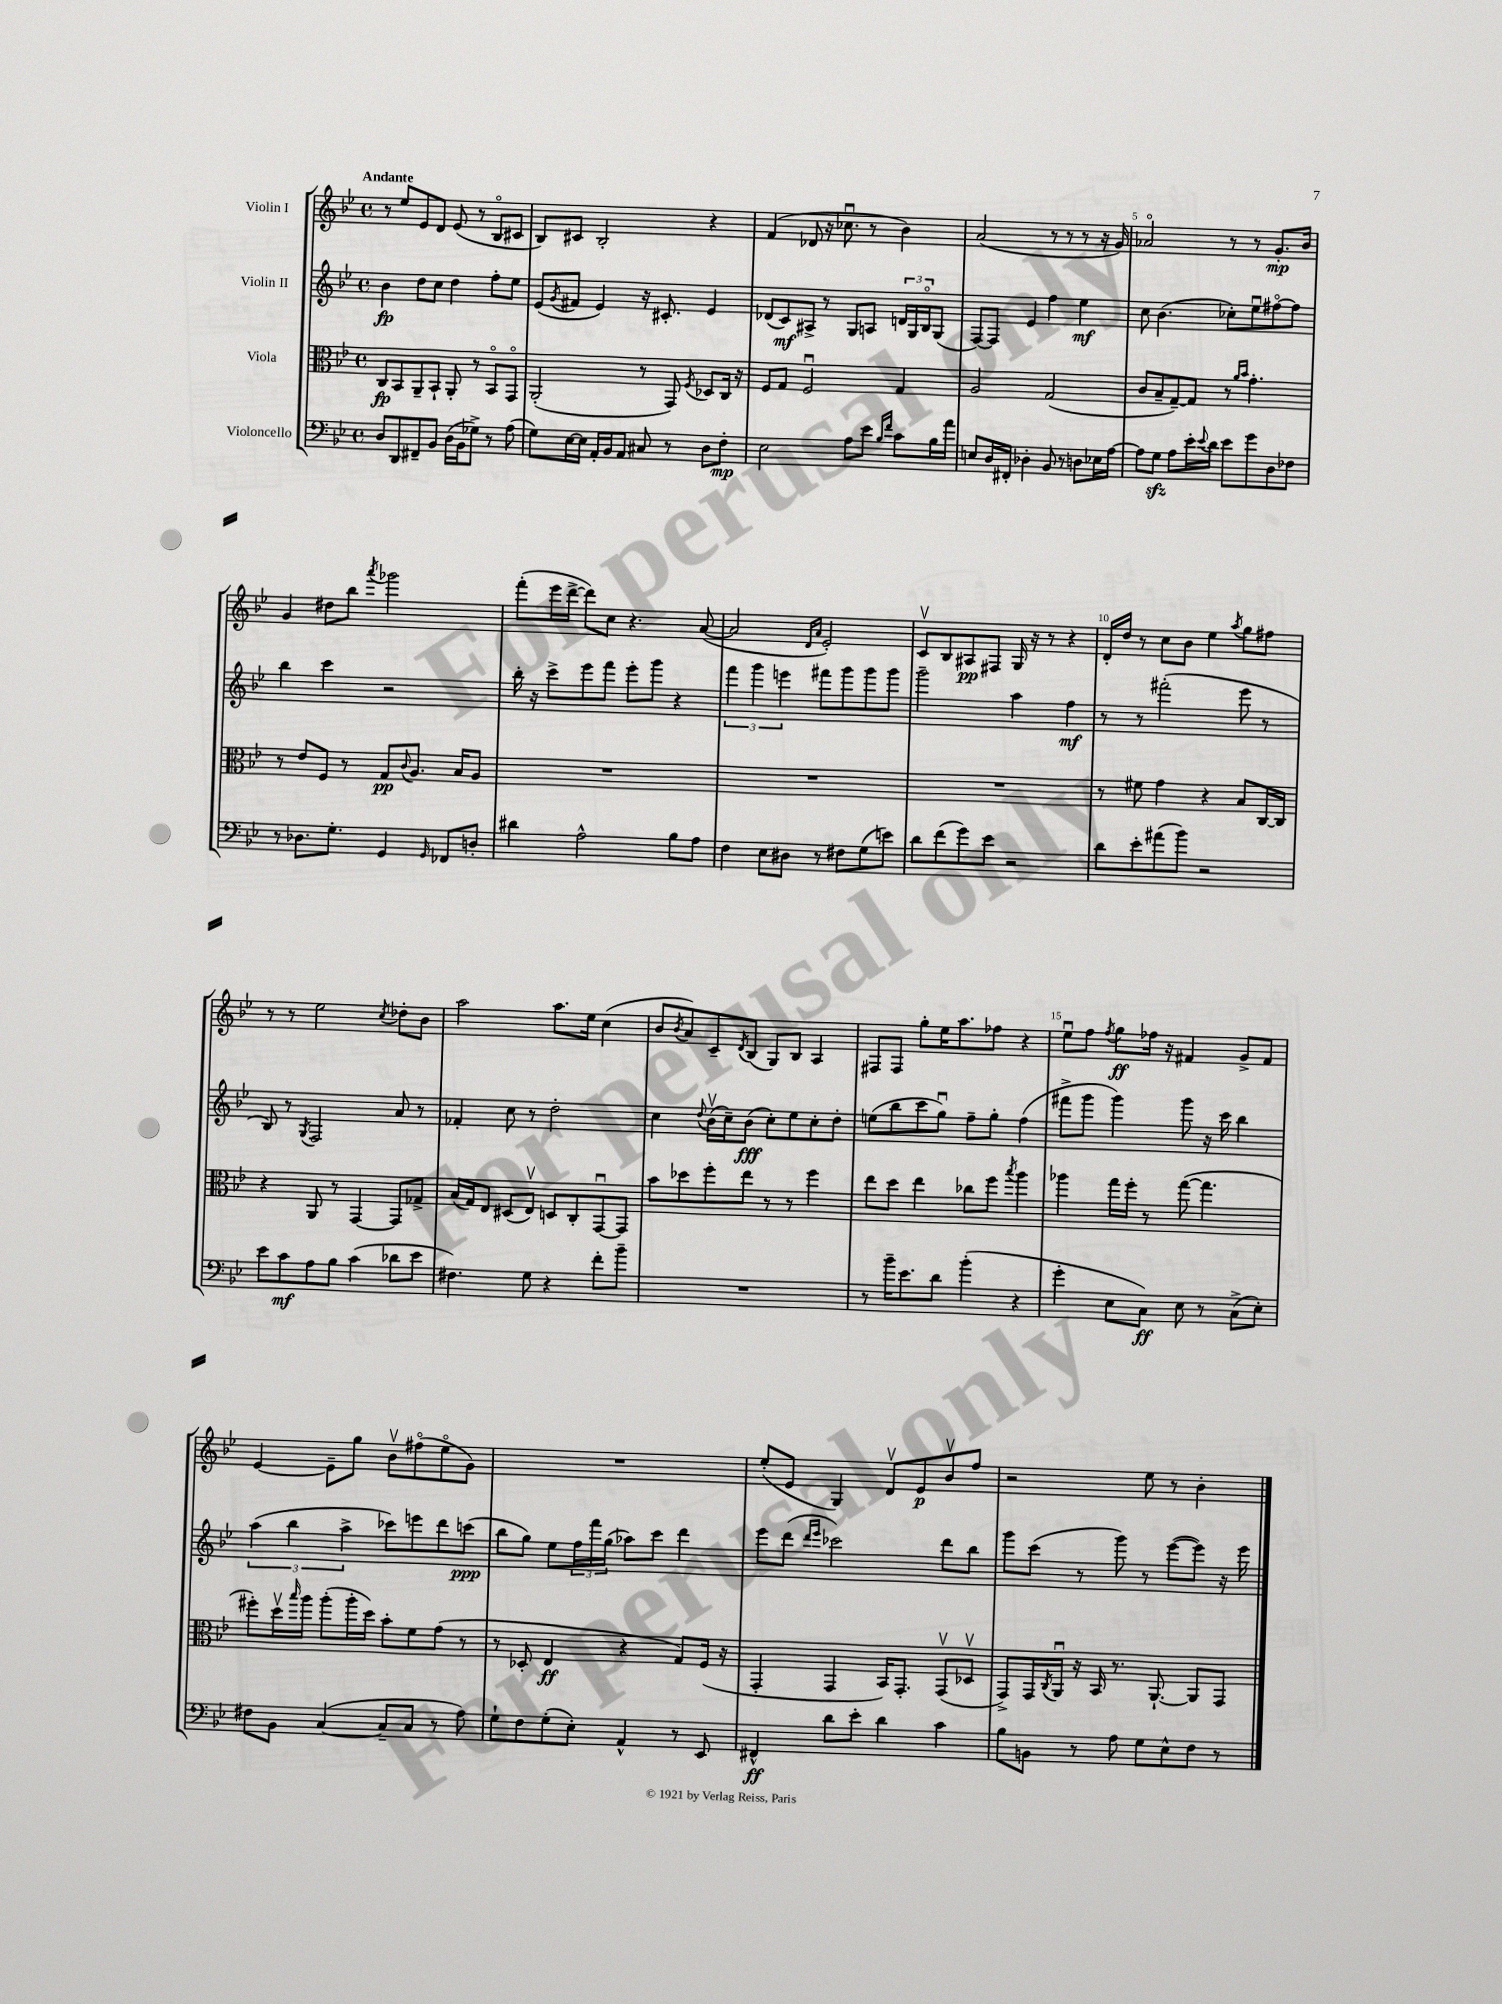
<<
\new StaffGroup <<
\new Staff = "s0" \with { instrumentName = "Violin I" } {
    \clef treble \key bes \major \defaultTimeSignature \time 4/4 \tempo "Andante"
    r8 ees''8 ees'8 d'8 ees'8( r8 bes8\flageolet cis'8 |
    bes8) cis'8 bes2-. r4 |
    f'4( des'8 r16 ces''8.\downbow r8 bes'4) |
    a'2( r8 r8 r8 r16 g'16) |
    aes'2\flageolet r8 r8 g'8.-.\mp bes'16 |
    g'4 dis''8 bes''8 \acciaccatura { a'''8 } ges'''2 |
    f'''8-.( ees'''16 d'''16~-> d'''8) c''8 r4. a'8~( |
    a'2 \grace { d'16 a'16 } ees'2-.) |
    c'8\upbow bes8 ais8\pp fis8 g16 r16 r8 r4 |
    d'16-. d''16 r8 c''8 bes'8 ees''4 \acciaccatura { a''8 } g''8 fis''8 |
    r8 r8 ees''2 \acciaccatura { c''8 } des''8-. bes'8 |
    a''2 a''8. ees''16 c''4( |
    bes'8 \acciaccatura { bes'8 } a'8) c'8-- \acciaccatura { d'8 } bes8( g8) bes8 a4 |
    fis8 fis8 g''8-. ees''16 a''8. fes''8 r4 |
    ees''8\downbow f''8 \acciaccatura { f''8 } g''8\ff fes''16 r16 fis'4 g'8-> fis'8 |
    ees'4~ ees'8-- g''8 bes'8\upbow fis''8\flageolet( ees''8\flageolet g'8) |
    R1 |
    ees''8-.( ees'8 g4) d'8\upbow ees'8\p bes'8\upbow f''8 |
    r2 ees''8 r8 bes'4-. \bar "|." |
}
\new Staff = "s1" \with { instrumentName = "Violin II" } {
    \clef treble \key bes \major \defaultTimeSignature \time 4/4
    bes'4\fp d''8 c''8 d''4 f''8-. ees''8 |
    ees'8( \acciaccatura { g'8 } fis'8 ees'4) r16 cis'8.-. ees'4 |
    des'8( c'8\mf) ais8-> r8 g8 a8 \tuplet 3/2 { d'16 g16 bes16\flageolet } g8( |
    f8~) f8 ees'4 f''4 ees''4\mf |
    c''8 bes'4.( ces''8-.) ees''8\downbow fis''8~\flageolet fis''8 |
    bes''4 c'''4 r2 |
    bes''16-. r16 c'''8-> ees'''8 f'''8 ees'''8-. g'''8 r4 |
    \tuplet 3/2 { f'''4 g'''4 e'''4 } fis'''8 g'''8 g'''8 g'''8 |
    g'''2-- a''4 f''4\mf |
    r8 r8 fis'''2-.( ees'''8 r8 |
    bes8) r8 \acciaccatura { g8 } f2 a'8 r8 |
    fes'4-. c''8 r8 d''2-. |
    c''4 \appoggiatura { d''8 } bes'16\upbow( c''16--) bes'8\fff( c''8-.) ees''8 c''8-. d''8-. |
    e''8( bes''8 c'''8 g''8\downbow) f''8-- g''8-. f''4( |
    fis'''8-> g'''8 g'''4) g'''8 r16 c'''16 bes''4 |
    \tuplet 3/2 { a''4( bes''4 a''4-> } ces'''8) e'''8 d'''8 c'''8\ppp( |
    bes''8 g''8) ees''8 \tuplet 3/2 { f''16 f'''16 g''16( } aes''8) c'''8 d'''4 |
    ees'''8 d'''8( \grace { d'''16 ees'''16 } ces'''2) d'''8 bes''8 |
    g'''8 c'''8( r8 g'''8) r8 ees'''8~( ees'''8) r16 ees'''16 \bar "|." |
}
\new Staff = "s2" \with { instrumentName = "Viola" } {
    \clef alto \key bes \major \defaultTimeSignature \time 4/4
    c8\fp bes,8 a,8-- bes,8-! a,8-. r8 bes,8\flageolet g,8\flageolet |
    a,2-.( r8 g,8) \acciaccatura { f8 } des8 c16 r16 |
    f8 g8 f2\downbow g4 |
    a2 g2( |
    c'8 bes8-- g8~--) g8 r8 \grace { a'16 bes'16 } g'4.-. |
    r8 ees'8 f8 r8 g8\pp \appoggiatura { c'8 } a8. bes16 a8 |
    R1 |
    R1 |
    R1 |
    r8 fis'8 g'4 r4 bes8 c16~ c16 |
    r4 a,8 r8 g,4~ g,8 ges8-> |
    bes16( g16) ees8 dis8( ees8\upbow) d8 c8-. g,8~\downbow g,8 |
    bes'8 des''8 f''8-. ees''8 r8 r8 f''4 |
    ees''8 d''8 ees''4 ces''8 f''8 \acciaccatura { bes''8 } a''4 |
    aes''4 g''16 f''16-. r8 g''8~( g''4. |
    fis''8-.) d''16\upbow \grace { bes''16 } a''16 a''8-.( a''16-. d''16) bes'8-. f'8 g'8( r8 |
    r8 des8-. ees4\ff r4 g8) f16( r16 |
    g,4-. g,4 bes,16) g,8.-. g,8\upbow( des8\upbow |
    g,8->) g,16 \acciaccatura { c8 } a,16\downbow r16 bes,16 r8. a,8.~-! a,8 g,8 \bar "|." |
}
\new Staff = "s3" \with { instrumentName = "Violoncello" } {
    \clef bass \key bes \major \defaultTimeSignature \time 4/4
    d8 d,8 fis,8-- bes,8 d16( bes,16 ges8->) r8 a8( |
    g8) ees16~ ees16 a,16-. bes,16 a,8 cis8 r8 d8 f8-.\mp |
    ees2 a8 ees'8 \grace { bes16 f'16 } c'8 bes16 a'16 |
    e8 d16 fis,16-. des4-. bes,8 r8 d8 ees16 a16~ |
    a8 g8\sfz a8 ees'16-. \appoggiatura { ees'8 } d'16 ees'8 g'8 d8 fes8 |
    r8 des8. g8.-. g,4 \grace { g,16 } fes,8 d8-. |
    dis'4 a2-^ bes8 a8 |
    f4 ees8 dis8 r8 fis8 g8( e'8) |
    d'8 f'8( g'8) ees'8 r2 |
    d'8 ees'8-. ais'8( bes'8) r2 |
    ees'8 c'8\mf a8 bes8 c'4( des'8 ees'8 |
    fis4.) g8 r4 f'8-. bes'8-- |
    R1 |
    r8 bes'16-- ees'8. d'8 bes'4-.( r4 |
    g'4-. ees8 c8\ff) ees8 r8 c8->( ees8-.) |
    fis8 bes,8 c4~( c8-- c8 r8 a8) |
    g8-! f8 g8-.( ees8-.) a,4-^ r8 ees,8 |
    fis,4-^\ff d'8 ees'8-. d'4 c'4 |
    bes8 b,8 r8 a8 g8 ees8-^ f8 r8 \bar "|." |
}
>>
>>
\layout { \context { \Score \override BarNumber.break-visibility = ##(#f #t #t) barNumberVisibility = #(every-nth-bar-number-visible 5) } }
